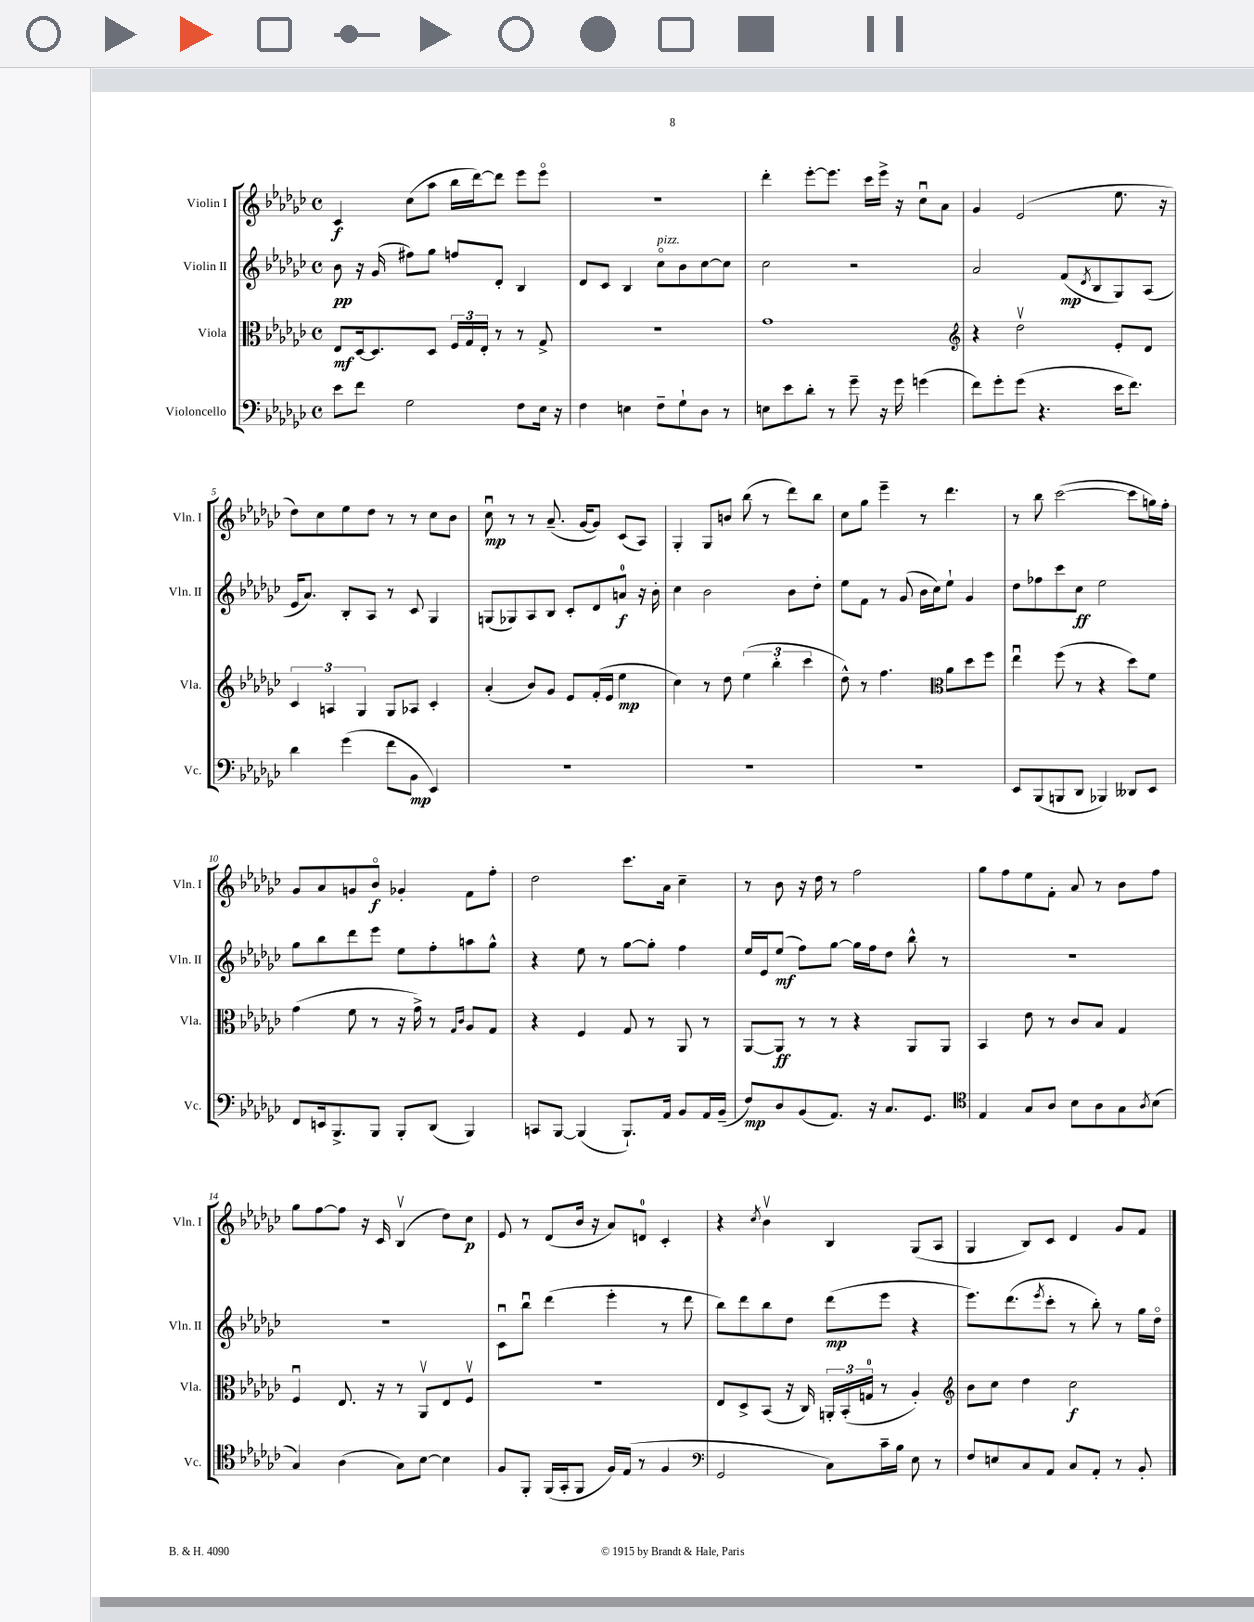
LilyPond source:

<<
\new StaffGroup <<
\new Staff = "s0" \with { instrumentName = "Violin I" shortInstrumentName = "Vln. I" } {
    \clef treble \key ges \major \defaultTimeSignature \time 4/4
    ces'4\f ces''8( aes''8 bes''16 des'''16~) des'''8 ees'''8 ees'''8\flageolet |
    R1 |
    des'''4-. ees'''8~-. ees'''8. ces'''16 ees'''16-> r16 ces''8\downbow aes'8 |
    ges'4 ees'2( ees''8. r16 |
    des''8) ces''8 ees''8 des''8 r8 r8 ces''8 bes'8 |
    ces''8\downbow\mp r8 r8 aes'8.--( ges'16~ ges'8) ces'8( aes8) |
    ges4-. ges8 b'8 bes''8( r8 des'''8) bes''8 |
    ces''8 ges''8 ees'''4-- r8 des'''4. |
    r8 bes''8 ces'''2~( ces'''8 g''16) f''16-. |
    ges'8 aes'8 g'8 bes'8\flageolet\f ges'4-. f'8 f''8-. |
    des''2 ces'''8. aes'16 ces''4-- |
    r8 bes'8 r16 des''16 r8 f''2 |
    ges''8 f''8 ees''8 f'8-. aes'8 r8 bes'8 f''8 |
    ges''8 f''8~ f''8 r16 ces'16 bes4\upbow( des''8) ces''8\p |
    ees'8 r8 des'8( bes'16 r16 aes'8) d'8-0 ces'4-. |
    r4 \acciaccatura { ces''8 } bes'4\upbow bes4 ges8( aes8 |
    ges4 bes8) ces'8 des'4 ges'8 f'8 \bar "|." |
}
\new Staff = "s1" \with { instrumentName = "Violin II" shortInstrumentName = "Vln. II" } {
    \clef treble \key ges \major \defaultTimeSignature \time 4/4
    bes'8\pp r16 ges'16( fis''8) ges''8 f''8 des'8-. bes4 |
    des'8 ces'8 bes4 ces''8\flageolet^\markup { \italic "pizz." } bes'8 ces''8~ ces''8 |
    ces''2 r2 |
    aes'2 f'8\mp( \acciaccatura { des'8 } bes8 ges8) aes8( |
    ees'16 aes'8.) bes8-. aes8 r8 ces'8 ges4 |
    g8( ges8) aes8 bes8 ces'8-. des'8 a'8-0\f r16 bes'16-. |
    ces''4 bes'2 bes'8 des''8-. |
    ees''8 f'8 r8 ges'8( bes'16 ces''16) ees''8-! ges'4 |
    des''8 fes''8 ces'''8 ces''8\ff ees''2 |
    ges''8 bes''8 des'''8 ees'''8 ees''8 f''8-. a''8 ges''8-^ |
    r4 ees''8 r8 ges''8~ ges''8-. f''4 |
    ees''16 ees'16 ees''8\mf( f''8) ges''8~ ges''16 f''16 des''8 bes''8-^ r8 |
    R1 |
    R1 |
    ces'8\downbow bes''8\downbow des'''4( ees'''4-. r8 des'''8 |
    bes''8) des'''8 bes''8 des''8 des'''8\mp( ees'''8 r4 |
    ees'''8.) des'''8.( \acciaccatura { ees'''8 } ces'''8-. r8 bes''8-.) r8 ges''16 des''16\flageolet \bar "|." |
}
\new Staff = "s2" \with { instrumentName = "Viola" shortInstrumentName = "Vla." } {
    \clef alto \key ges \major \defaultTimeSignature \time 4/4
    ees8\mf des16~ des8. des8 \tuplet 3/2 { f16 ges16 ees16-. } r8 r8 ges8-> |
    r1 |
    ges'1 |
    \clef treble r4 des''2\upbow ees'8-. des'8 |
    \tuplet 3/2 { ces'4 a4 ges4 } ges8 aes8 ces'4-. |
    aes'4-.( bes'8) ges'8 ees'8 f'16-.( ees'16 ees''4\mp |
    ces''4) r8 des''8 \tuplet 3/2 { ees''4( bes''4-. ces'''4 } |
    des''8-^) r8 f''4. \clef alto aes'8 des''8 f''8 |
    ees''4\downbow f''8( r8 r4 des''8) f'8 |
    ges'4( f'8 r8 r16 ges'16->) r8 \grace { ges16 ces'16 } aes8 ges8 |
    r4 f4 ges8 r8 aes,8 r8 |
    aes,8~ aes,8\ff r8 r8 r4 aes,8 aes,8 |
    bes,4 ees'8 r8 ces'8 bes8 ges4 |
    f4\downbow ees8. r16 r8 aes,8\upbow ees8 f8\upbow |
    R1 |
    ees8 des8-> bes,8( r16 ces16) \tuplet 3/2 { a,16-. bes,16-.( g16-0 } r8 aes4-.) |
    \clef treble bes'8 ces''8 des''4 ces''2\f \bar "|." |
}
\new Staff = "s3" \with { instrumentName = "Violoncello" shortInstrumentName = "Vc." } {
    \clef bass \key ges \major \defaultTimeSignature \time 4/4
    ees'8 f'8 ges2 f8 ees16 r16 |
    f4 e4 f8-- ges8-! des8 r8 |
    e8 ees'8 des'8-. r8 ges'8-- r16 ges'16 g'4( |
    f'8) ges'8-. ges'8( r4. ees'16 f'8.) |
    des'4 ges'4( f'8 bes,8\mp ees,4) |
    R1 |
    R1 |
    R1 |
    ees,8 bes,,8( b,,8 des,8 bes,,4) deses,8 ees,8 |
    f,8 e,16 bes,,8.-> bes,,8 bes,,8-. des,8( bes,,4) |
    c,8 bes,,8~ bes,,4( bes,,8.-!) aes,16 bes,8 aes,16 bes,16--( |
    f8\mp) des8 bes,8( aes,8.) r16 ces8. ges,8. |
    \clef tenor ees4 ges8 aes8 bes8 aes8 ges8 \acciaccatura { aes8 } bes8( |
    ges4) aes4( ges8) bes8~ bes4 |
    f8 f,8-. f,16( ges,16-. f,8 f16) ees16( r8 f4 |
    \clef bass ges,2 ces8) ces'16-- bes16 ees8 r8 |
    f8 e8 ces8 aes,8 ces8 aes,8-. r8 bes,8-. \bar "|." |
}
>>
>>
